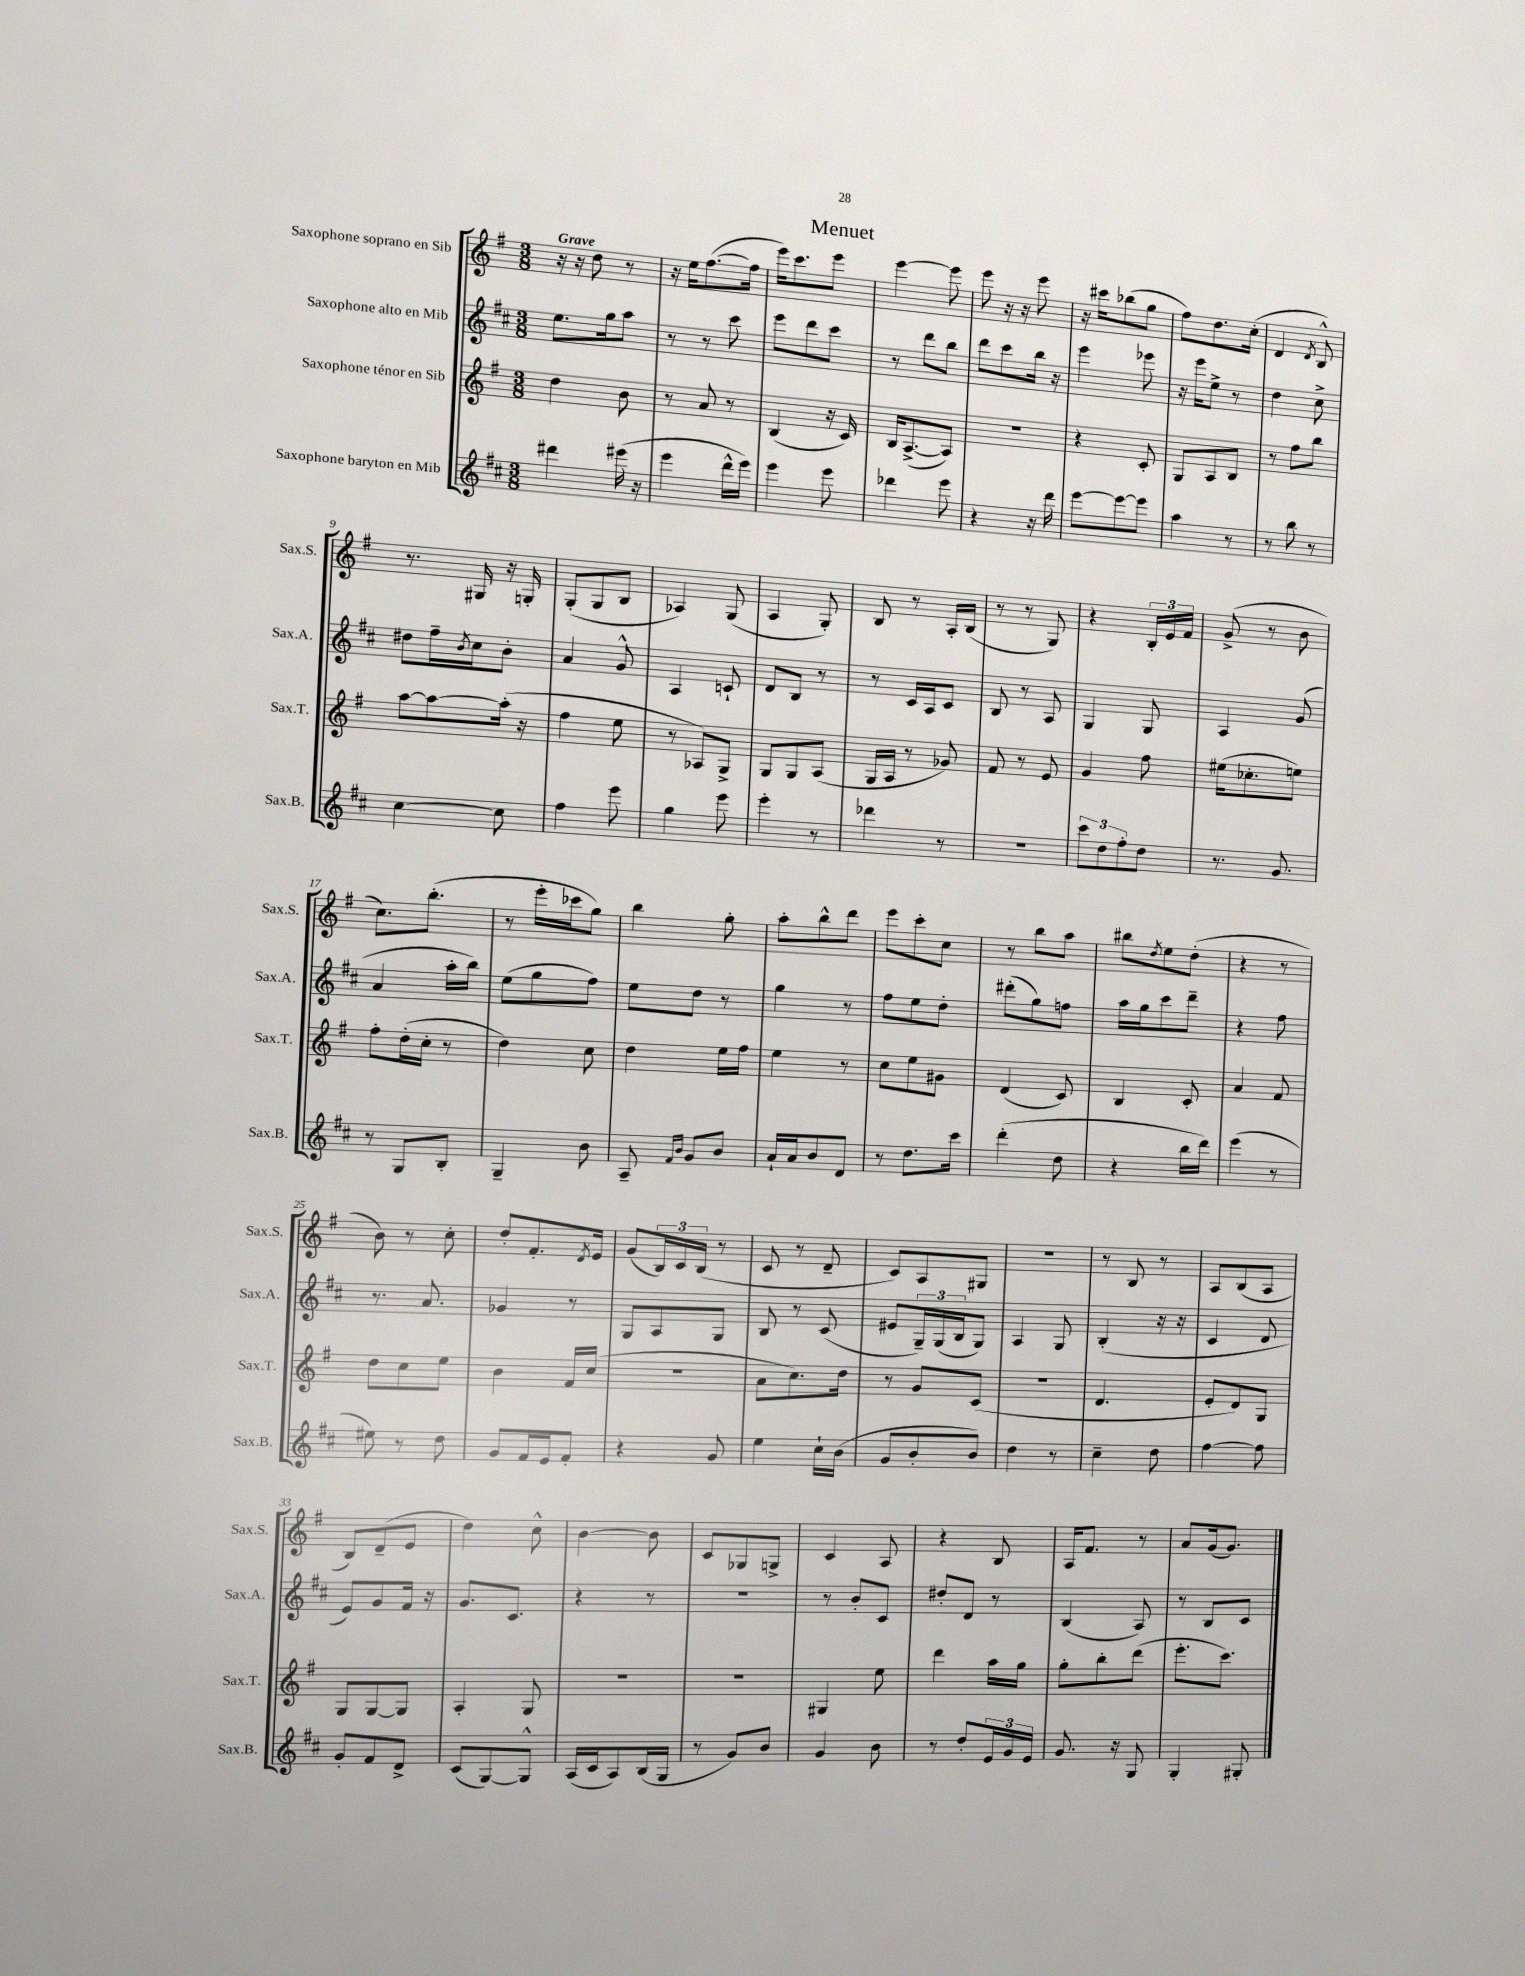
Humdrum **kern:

**kern	**kern	**kern	**kern
*staff4	*staff3	*staff2	*staff1
*clefG2	*clefG2	*clefG2	*clefG2
*k[f#c#]	*k[f#]	*k[f#c#]	*k[f#]
*M3/8	*M3/8	*M3/8	*M3/8
4ddd#	4dd	8.ee	16r
.	.	.	16r
.	.	.	8dd
.	.	16gg	.
(16eee#	8b	8aa	8r
16r	.	.	.
=	=	=	=
4eee	8r	8r	16r
.	.	.	16ee
.	8a	8r	([8.ff#
16ddd^^	8r	8ccc#	.
16eee)	.	.	16ff#]
=	=	=	=
4eee	(4B	8eee	16eee)
.	.	.	8.ccc
.	.	8ddd	.
8eee	16r	8ccc#	8eee
.	16c)	.	.
=	=	=	=
4ddd-	16B	8r	[4eee
.	([8.A^	.	.
.	.	8ddd	.
8eee	8A])	8bb	8eee]
=	=	=	=
4r	4.r	8ddd	8eee
.	.	8ccc#	16r
.	.	.	16r
16r	.	16bb	8eee
16ddd	.	16r	.
=	=	=	=
[8eee	4r	4eee	16r
.	.	.	16ccc#
8eee_	.	.	(8bb-
8eee]	8c'	8eee-	8gg
=	=	=	=
4aa	8G	16r	8ff#)
.	.	16eee	.
.	8A	8ee^	8.dd
8r	8B	8r	.
.	.	.	(16cc'
=	=	=	=
8r	8r	4dd	4d
8bb	8ff#	.	.
.	.	.	8qd
8r	8bb	8cc#^	8B^^)
=	=	=	=
[4cc#	[8aa	8dd#	8.r
.	8aa_	16ff#~	.
.	.	8qb	.
.	.	16cc#	16G#
8cc#]	(16aa']	8b'	16r
.	16r	.	16G'
=	=	=	=
4ff#	4ff#	4a	(8G'
.	.	.	8G
8eee	8ee	8g^^	8B
=	=	=	=
4gg	8r	4A	4A-)
.	8A-)	.	.
8eee	8G^	8c`	(8G
=	=	=	=
4eee'	8G	8d	4A
.	8G	8B	.
8r	(8A	8r	8G')
=	=	=	=
4ddd-	16G	8r	8B
.	16A	.	.
.	8r	16c#	8r
.	.	16A	.
8r	8g-)	8c#	16A'
.	.	.	(16B
=	=	=	=
4.r	8f#	8B	8r
.	8r	8r	8r
.	8e	8A	8G)
=	=	=	=
12ccc#	4g	4G	4r
12dd	.	.	.
12ff#'	.	.	.
8dd	8ff#	8G	24B'
.	.	.	24e
.	.	.	24f#
=	=	=	=
8.r	(16ee#	4A	(8g^
.	8.cc-'	.	.
.	.	.	8r
8.g	.	.	.
.	8ee)	(8g	8b
=	=	=	=
8r	8ff#'	4a	8.cc)
8G	(16dd'	.	.
.	16cc'	.	(8.bb'
8B'	8r	16aa'	.
.	.	16bb)	.
=	=	=	=
4G~	4dd)	(8ee	8r
.	.	8gg	16eee'
.	.	.	16ccc-
8b	8cc	8ff#)	8gg)
=	=	=	=
8A~	4dd	8ee	4bb
16qqf#	.	.	.
16qqb	.	.	.
8g	.	8dd	.
8b	16ee	8r	8gg'
.	16ff#	.	.
=	=	=	=
16a`	4ee	4gg	8aa'
16a	.	.	.
8b	.	.	8bb^^
8d	8r	8r	8ddd
=	=	=	=
8r	8cc	8ff#	8eee
8.dd	8ee	8ee	8ccc'
.	8g#	8dd'	8cc
16ccc#	.	.	.
=	=	=	=
(4ddd'	(4d	(8ddd#'	8r
.	.	8gg)	8bb
8dd	8c)	8ff	8aa
=	=	=	=
4r	4B	16aa	8bb#
.	.	16gg	.
.	.	.	8qdd
.	.	8ccc#	8ee
16bb	8c'	8ddd~	(8dd'
16ddd)	.	.	.
=	=	=	=
(4eee	4a	4r	4r
8r	8f#	8ff#	8r
=	=	=	=
8ee#)	8dd	8.r	8b)
8r	8cc	.	8r
.	.	8.a	.
8dd	8ee	.	8cc'
=	=	=	=
8g	4b	4g-	8dd'
16f#	.	.	8.f#'
16e	.	.	.
8f#'	16f#	8r	.
.	.	.	8qd
.	(16cc	.	16e
=	=	=	=
4r	4.r	8G	(8g
.	.	8A	24B)
.	.	.	24c
.	.	.	(24B
8g	.	8G	8r
=	=	=	=
4ee	8a	8B	8c
.	8.cc)	8r	8r
16cc#`	.	(8c#	8d~
(16b	16dd	.	.
=	=	=	=
8g	8r	8e#	8c)
8b'	8g	24G~)	8A
.	.	(24G	.
.	.	24B	.
8b)	(8c	8G)	8G#
=	=	=	=
4dd	4.r	4A	4.r
8r	.	8G	.
=	=	=	=
4cc#~	4.d	(4B'	8r
.	.	.	8B
8dd	.	16r	8r
.	.	16r	.
=	=	=	=
[4ff#	8e'	4c#	8A
.	8d)	.	(8B
8ff#]	8G	8d	8A
=	=	=	=
8g'	8G	8e)	8B)
8f#	[8G	8g	(8d~
8d^	8G]	16f#	8e
.	.	16r	.
=	=	=	=
(8c#	4A'	8.g	4dd)
[8G)	.	.	.
.	.	8.c#	.
8G^^]	8G	.	8cc^^
=	=	=	=
(16A	4.r	4r	[4b
16c#	.	.	.
8A)	.	.	.
(16B	.	8r	8b]
16G	.	.	.
=	=	=	=
8r	4.r	4.r	8c
8g)	.	.	8G-
8b	.	.	8G^
=	=	=	=
4g	4G#	8r	4c
.	.	8b'	.
8b	8ee	8c#	8A
=	=	=	=
8r	4ddd	8dd#'	4r
8dd'	.	8d	.
24e	16aa	8r	8B
24g	.	.	.
.	16gg	.	.
24e	.	.	.
=	=	=	=
8.g	8gg'	(4B	16A
.	.	.	8.f#
.	8bb'	.	.
16r	.	.	.
8G	(8ddd	8A)	8r
=	=	=	=
4G'	8.eee'	8r	8a
.	.	8B	(16g
.	8.ccc)	.	8.g)
8G#'	.	8c#	.
==	==	==	==
*-	*-	*-	*-
